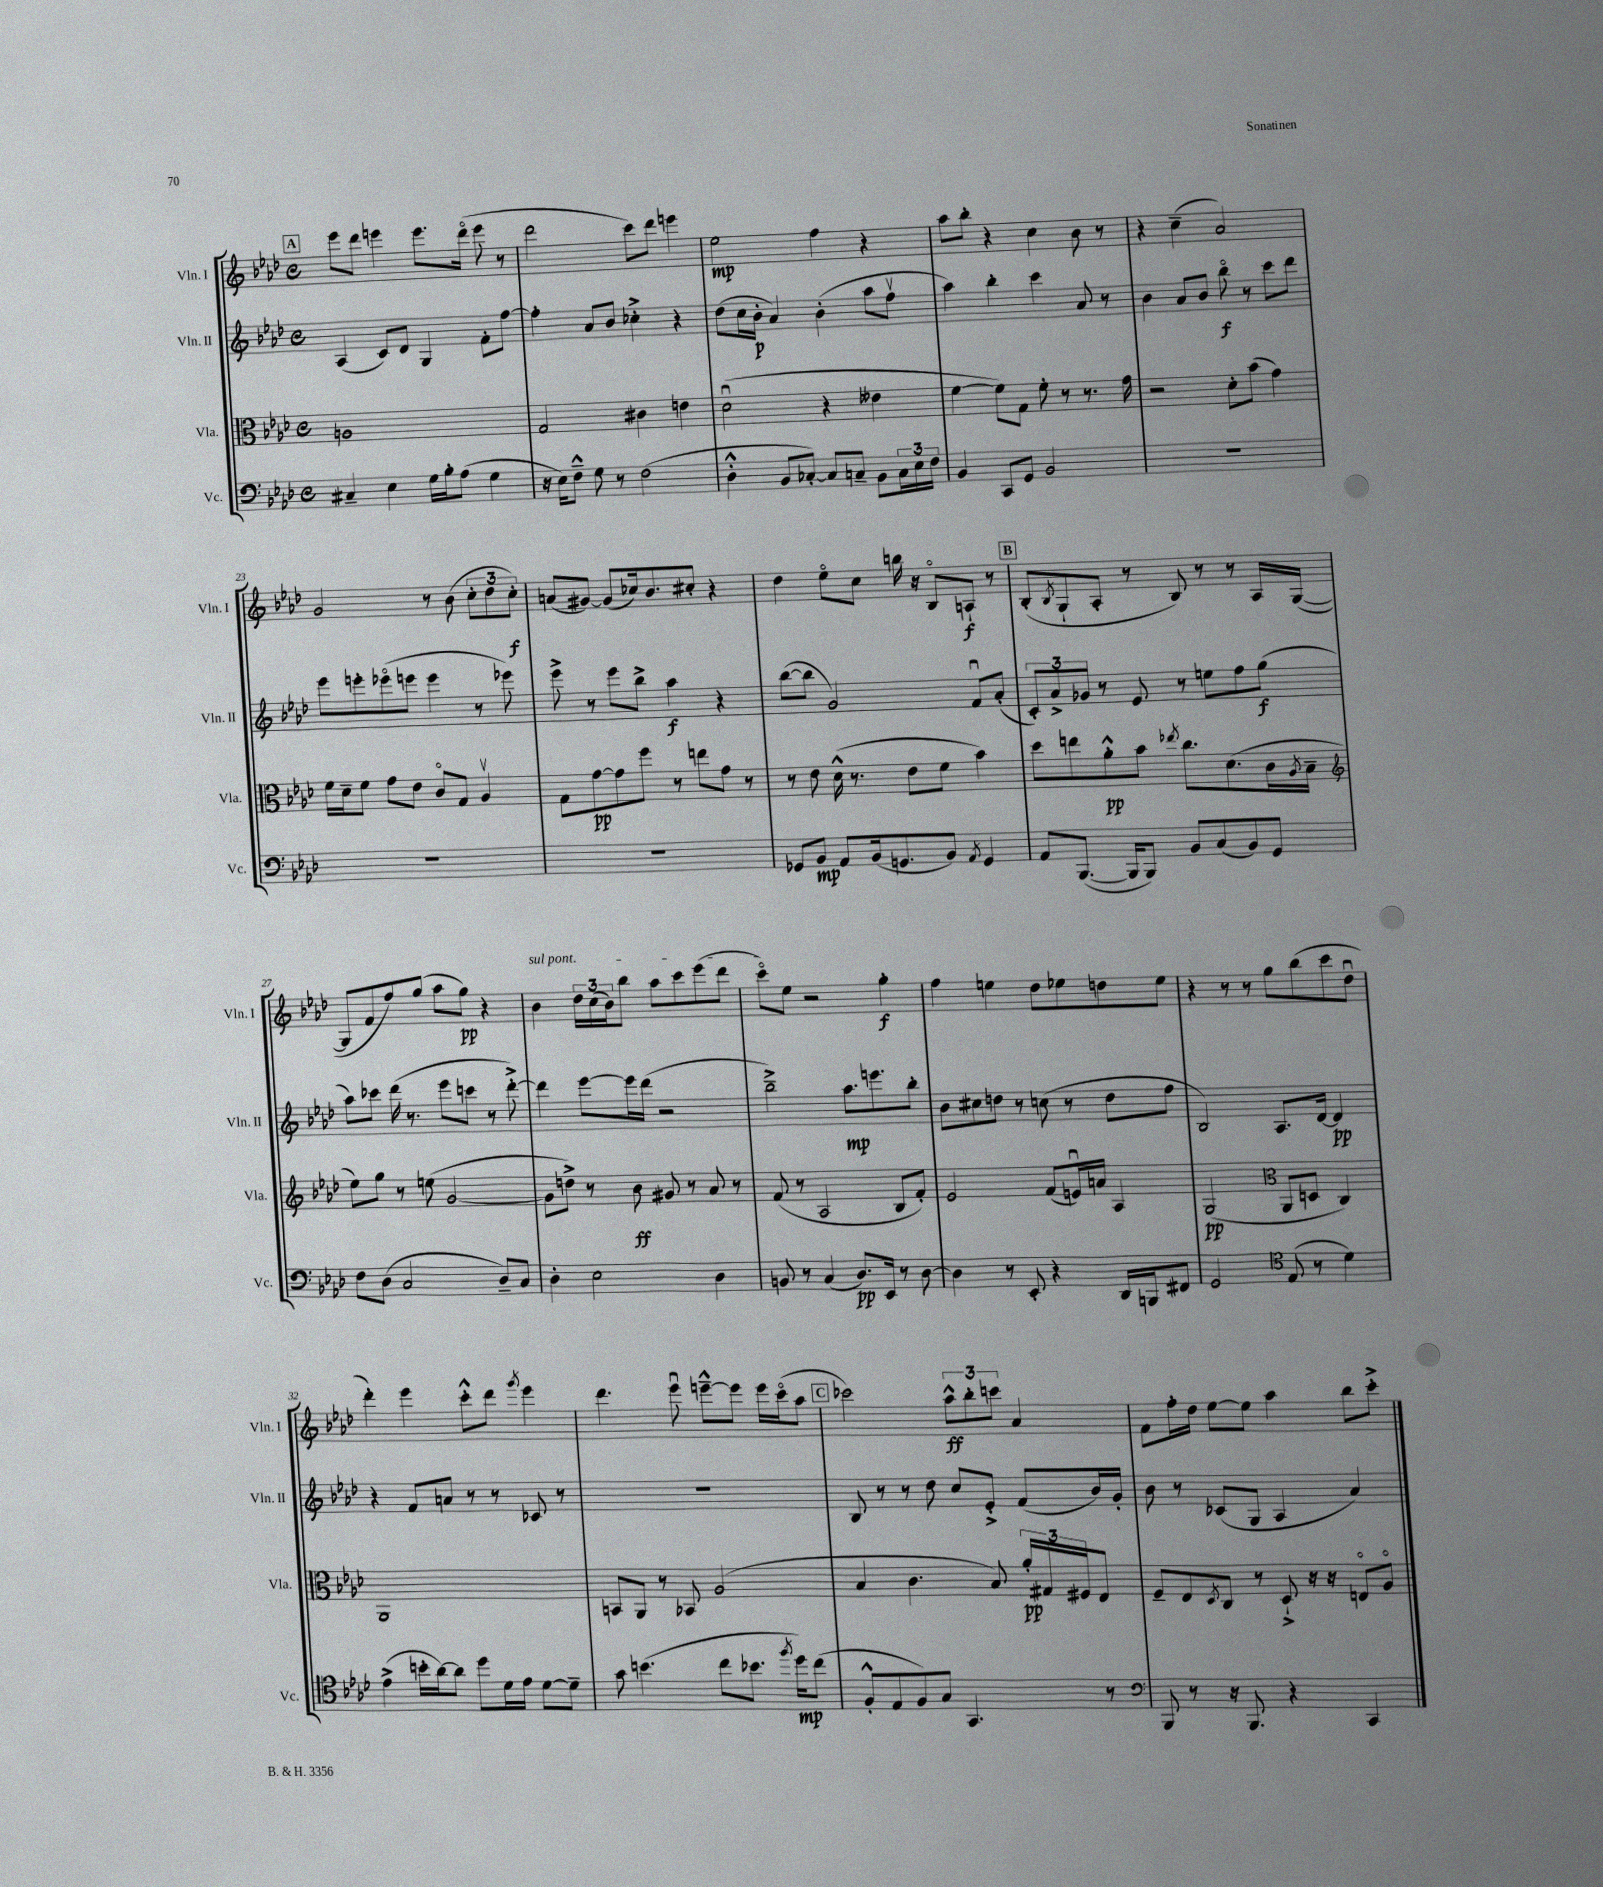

**kern	**kern	**kern	**kern
*staff4	*staff3	*staff2	*staff1
*clefF4	*clefC3	*clefG2	*clefG2
*k[b-e-a-d-]	*k[b-e-a-d-]	*k[b-e-a-d-]	*k[b-e-a-d-]
*M4/4	*M4/4	*M4/4	*M4/4
*met(c)	*met(c)	*met(c)	*met(c)
4C#~/	1A	(4A-/	8eee-\L
.	.	.	8ddd-\J
4E-\	.	8c/L)	4eee\
.	.	8d-/J	.
16G\LL	.	4G/	8.eee\L
16B-'\J	.	.	.
(8A-\J	.	.	.
.	.	.	(16ddd-o\Jk
4G\	.	8f'\L	8eee\
.	.	[8ff\J	8r
=	=	=	=
16r	2G/	4ff'\]	2ddd-\
16E-\LK)	.	.	.
8F~^^\J	.	.	.
8G\	.	8a-/L	.
8r	.	8b-/J	.
(2F\	4c#\	4cc-'^\	8ccc\L)
.	.	.	8ddd-\J
.	4e\	4r	4eee\
=	=	=	=
4D-'^^\	(2d-u\	(8dd-\L	2ee-\
.	.	16cc\L	.
.	.	16b-'\JJ	.
8BB-/L	.	4a-/)	.
[8C-'/J)	.	.	.
8C-/]L	4r	(4b-'\	4ff\
8C~/J	.	.	.
8BB-\L	4e--\	8aa-\L	4r
24C\L	.	8ffv\J	.
24E-\	.	.	.
24F\JJ	.	.	.
=	=	=	=
4BB-/	[4f\	4aa-\)	8aa-\L
.	.	.	8bb-'\J
8CC/L	8f\]L)	4bb-'\	4r
8GG/J	8G\J	.	.
2BB-/	8f'\	4ccc\	4cc\
.	8r	.	.
.	8.r	8a-/	8b-\
.	.	8r	8r
.	16g\	.	.
=	=	=	=
1r	2r	4b-\	4r
.	.	8a-/L	(4cc~\
.	.	8b-/J	.
.	8d-'\L	8bb-o\	2a-/)
.	(8b-\J	8r	.
.	4g\)	8ccc\L	.
.	.	8ddd-\J	.
=	=	=	=
1r	16f\LL	8eee-\L	2g/
.	16d-~\J	.	.
.	8f\J	8eee'\	.
.	8g\L	(8eee-o\	.
.	8e-\J	8eee\J	.
.	8co/L	4eee\	8r
.	8G/J	.	(8b-\
.	4A-v/	8r	12cc'\L
.	.	.	12dd-\
.	.	8eee-\)	.
.	.	.	12cc'\J)
=	=	=	=
1r	8G\L	8eee-^\	(8a/L
.	[8g\	8r	[8g#/J)
.	8g\]	8eee-\L	(8g#/]L
.	8ff\J	8bb-^\J	16cc-/k)
.	.	.	8.b-/
.	8r	4aa-\	.
.	8ee\L	.	8cc#'/J
.	8g\J	4r	4r
.	8r	.	.
=	=	=	=
8GG-/L	8r	([8bb-\L	4dd-\
8BB-/J	8e-\	8bb-\]J	.
8AA-/L	(16d-^^\	2g/)	8ee-o\L
.	8.r	.	.
(16BB-/k	.	.	8cc\J
8.GG/	.	.	.
.	8e-\L	.	16bb\
.	.	.	16r
8BB-/J)	8f\J	.	8B-o/L
8qAA-/	.	.	.
4GG/	4b-\)	8fu/L	8A`/J
.	.	(8a-'/J	8r
=	=	=	=
8AA-/L	8dd-\L	12c'/L)	(8B-'/L
.	.	12a-^/	.
.	.	.	8qB-/
([8.BBB-/J	8ee\	.	8G`/
.	.	12g-/J	.
.	8a-'^^\	8r	8A-'/J
16BBB-/]LK	.	.	.
8BBB-/J)	8b-\J	8e-/	8r
.	8qee-/	.	.
8BB-/L	8.cc\L	8r	8B-/)
(8C/	.	8ee\L	8r
.	(8.d-\	.	.
8BB-/)	.	8ff\	8r
8GG/J	16c\L	(8gg\J	16A-/LL
.	8qA-/	.	.
.	16B-~\JJ	.	([16G/JJ
=	=	=	=
*	*clefG2	*	*
8F\L	8ee-\L)	8aa-\L)	8G/]L
(8D-\J	8gg\J	8ccc-\J	8f/
2C/	8r	(16ddd-\	8ff/)
.	.	8.r	.
.	(8ee\	.	(8gg/J
.	[2g/	8eee-\L	8aa-\L
.	.	8ccc\J	8gg\J)
8D-~/L)	.	8r	4r
8C/J	.	[8ddd-'^\)	.
=	=	=	=
4D-'\	8g\]L	4ddd-\]	4b-\
.	8dd^\J)	.	.
2E-\	8r	[8eee-\L	24dd-\LL
.	.	.	(24cc\
.	.	.	24b-\J)
.	8b-\	16eee-\]L	8bb-\J
.	.	(16ddd-\JJ	.
.	8g#/	2r	8aa-\L
.	8r	.	8ccc\
4D-\	8a-/	.	(8eee-\
.	8r	.	8ddd-\J
=	=	=	=
8BB/	(8f/	2bb-~^\)	8ccco\L)
8r	8r	.	8ee-\J
(4C/	2A-/	.	2r
8.D-/L)	.	8.aa-\L	.
16EE-/Jk	.	8.eee\	.
8r	8B-/L	.	4gg'\
[8D-\	8f'/J)	8bb-'\J	.
=	=	=	=
4D-\]	2e-/	8b-\L	4ff\
.	.	8cc#\	.
8r	.	8dd\J	4ee\
8EE-'/	.	8r	.
4r	(8f/L	(8cc\	8dd-\L
.	16eu/L)	8r	8ee-\
.	16a/JJ	.	.
16DD-/LL	4A-/	8dd\L	8dd\
16BBB/J	.	.	.
8FF#/J	.	8ff\J	8ee-\J
=	=	=	=
2GG/	(2G/	2B-/)	4r
.	.	.	8r
.	.	.	8r
*clefC4	*clefC3	*	*
(8E-/	8AA-/L	8.A-/L	8gg\L
8r	8D/J	.	(8bb-\
.	.	[16d-/Jk	.
4d-\)	4C/)	4d-/]	8ccc\
.	.	.	8dd-u\J
=	=	=	=
(4e-^\	1AA-	4r	4ddd-'\)
16b'\LL	.	8f/L	4eee-\
[16a-\J)	.	.	.
8a-\]J	.	8a/J	.
8dd-\L	.	8r	8ccc'^^\L
16d-\L	.	8r	8ddd-\J
16e-\JJ	.	.	.
.	.	.	8qggg/
[8d-\L	.	8c-/	4eee-\
8d-~\]J	.	8r	.
=	=	=	=
8g\	8BB/L	1r	4.ddd-\
(4.b\	8AA-/J	.	.
.	8r	.	.
.	8BB-/	.	8eee-u\
8cc\L	(2A-/	.	[8eee~^^\L
8.b-\J	.	.	8eee\]J
.	.	.	16eee\LL
8qff/	.	.	.
16dd-\LK)	.	.	(16ccco\J
(8cc\J	.	.	8aa-\J
=	=	=	=
8F'^^/L	4B-/	8B-/	2ccc-\)
8E-/	.	8r	.
8F/)	4.c\	8r	.
8G/J	.	8dd-\	.
4.GG/	.	8cc/L	12aa-^^\L
.	.	.	12bb-'\
.	8B-/)	8e-'^/J	.
.	.	.	12ccc\J
.	24a-'/LL	(8f/L	4a-/
.	24G#/	.	.
.	24F#/J	.	.
8r	8E-/J	16b-/L)	.
.	.	16g'/JJ	.
=	=	=	=
*clefF4	*	*	*
8BBB-/	8F~/L	8b-\	8f\L
8r	8E-/	8r	16ff'\L
.	.	.	16dd-\JJ
.	8qD-/	.	.
16r	8C/J	(8c-/L	[8ee-\L
8.BBB-/	.	.	.
.	8r	8G/J	8ee-\]J
4r	8D-`^/	4A-/	4aa-\
.	16r	.	.
.	16r	.	.
4CC/	8Eo/L	4a-/)	8bb-\L
.	8A-o/J	.	8ccc'^\J
==	==	==	==
*-	*-	*-	*-
